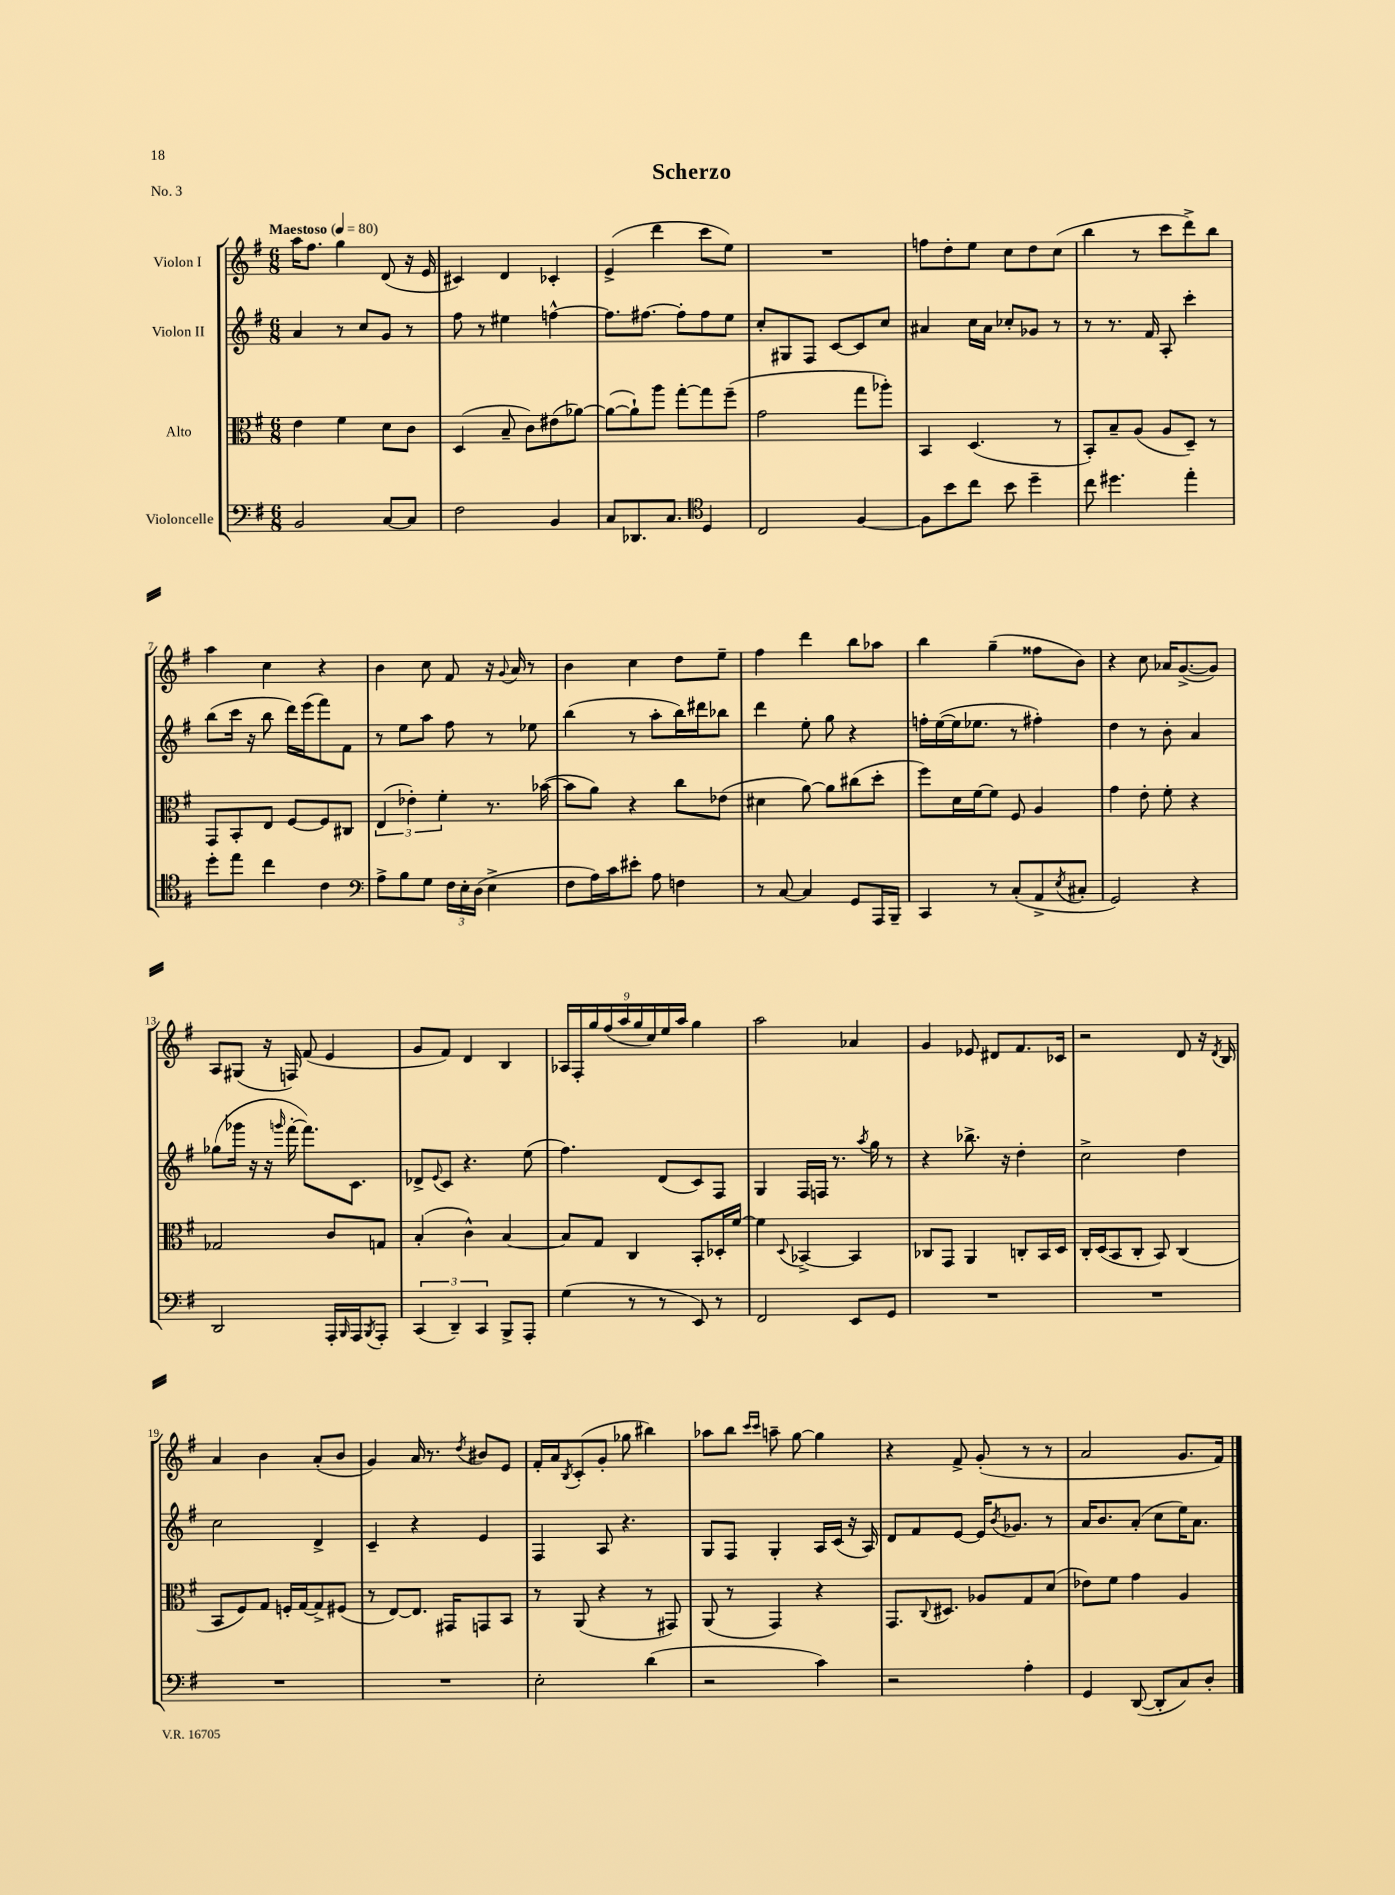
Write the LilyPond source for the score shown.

\header { title = "Scherzo" piece = "No. 3" }
<<
\new StaffGroup <<
\new Staff = "s0" \with { instrumentName = "Violon I" } {
    \clef treble \key g \major \numericTimeSignature \time 6/8 \tempo "Maestoso" 4 = 80
    a''16 fis''8. g''4 d'8( r16 e'16 |
    cis'4) d'4 ces'4-. |
    e'4->( d'''4 c'''8 e''8) |
    R2. |
    f''8 d''8-. e''8 c''8 d''8 c''8( |
    b''4 r8 c'''8 d'''8->) b''8 |
    a''4 c''4 r4 |
    b'4 c''8 fis'8 r16 \appoggiatura { g'8 } a'16 r8 |
    b'4 c''4 d''8 e''8-- |
    fis''4 d'''4 b''8 aes''8 |
    b''4 g''4--( fisis''8 b'8) |
    r4 c''8 aes'16 g'8.~->( g'8) |
    a8 gis8( r16 f16) fis'8( e'4 |
    g'8 fis'8) d'4 b4 |
    \tuplet 9/8 { aes16 fis16-. g''16 fis''16( a''16 g''16 c''16) e''16 a''16 } g''4 |
    a''2 aes'4 |
    g'4 ees'8 dis'8 fis'8. ces'16 |
    r2 d'8 r16 \acciaccatura { d'8 } b16 |
    a'4 b'4 a'8-.( b'8 |
    g'4) a'16 r8. \acciaccatura { d''8 } bis'8 e'8 |
    fis'16-. a'16 \acciaccatura { b8 } c'8-.( g'8-. ges''8 bis''4) |
    aes''8 b''8 \grace { c'''16 c'''16 } a''8-- g''8~ g''4 |
    r4 fis'8-> g'8-.( r8 r8 |
    a'2 g'8. fis'16) \bar "|." |
}
\new Staff = "s1" \with { instrumentName = "Violon II" } {
    \clef treble \key g \major \numericTimeSignature \time 6/8
    a'4 r8 c''8 g'8 r8 |
    fis''8 r8 eis''4 f''4~-^ |
    f''8. fis''8.~ fis''8-. fis''8 e''8 |
    c''8-. gis8 fis8 c'8~ c'8 c''8 |
    ais'4 c''16 ais'16 ces''8-. ges'8 r8 |
    r8 r8. fis'16 a8-. c'''4-. |
    b''8( c'''16 r16 b''8 d'''16) e'''16( fis'''8) fis'8 |
    r8 e''8 a''8 fis''8 r8 ees''8 |
    b''4( r8 a''8-. b''16) dis'''16 bes''8 |
    d'''4 e''8-. g''8 r4 |
    f''16-. e''16~( e''16 ees''8. r8 fis''4-.) |
    d''4 r8 b'8-. a'4 |
    ges''8( ges'''16 r16 r16 \grace { g'''16 } fis'''16~-. fis'''8.) c'8. |
    des'8-> \appoggiatura { e'8 } c'8 r4. e''8( |
    fis''4.) d'8( c'8) fis8 |
    g4 fis16 f16 r8. \acciaccatura { a''8 } g''16 r8 |
    r4 bes''8.-> r16 d''4-. |
    c''2-> d''4 |
    c''2 d'4-> |
    c'4-- r4 e'4 |
    fis4 a8 r4. |
    g8 fis8 g4-. a16 c'16( r16 a16) |
    d'8 fis'8 e'8~ e'16 \acciaccatura { b'8 } ges'8. r8 |
    a'16 b'8. a'8-.( c''8 e''16) a'8. \bar "|." |
}
\new Staff = "s2" \with { instrumentName = "Alto" } {
    \clef alto \key g \major \numericTimeSignature \time 6/8
    e'4 fis'4 d'8 c'8 |
    d4( b8-- c'8) eis'8( aes'8~) |
    aes'8~( aes'8-!) a''8 g''8~-. g''8 fis''8--( |
    g'2 g''8 aes''8-.) |
    b,4 d4.( r8 |
    b,8-.) b8-- a8( a8 d8--) r8 |
    g,8 b,8-. e8 fis8~ fis8 cis8 |
    \tuplet 3/2 { e4( ees'4-.) fis'4-. } r8. bes'16~( |
    bes'8 a'8) r4 c''8 ees'8( |
    dis'4 a'8~) a'8 cis''8( d''8-. |
    fis''8) d'16 fis'16~ fis'8 fis8 a4 |
    g'4 e'8-. fis'8-. r4 |
    ges2 c'8 g8 |
    b4-.( c'4-^) b4~ |
    b8 g8 c4 b,8-. des16-. fis'16~ |
    fis'4 \appoggiatura { d8 } bes,4~-> bes,4 |
    ces8 g,8 a,4 c8-. b,16 d16 |
    c16-. d16( b,8 c8-. b,8) c4( |
    b,8 fis8) g8 f16-. g16~ g8-> fis8( |
    r8 e8~) e8. gis,16 g,8 b,8 |
    r8 a,8( r4 r8 gis,8) |
    a,8( r8 g,4) r4 |
    g,8. \appoggiatura { c8 } dis8. aes8 g8 d'8( |
    ees'8) fis'8 g'4 a4 \bar "|." |
}
\new Staff = "s3" \with { instrumentName = "Violoncelle" } {
    \clef bass \key g \major \numericTimeSignature \time 6/8
    b,2 c8~ c8 |
    fis2 b,4 |
    c8 des,8. c8. \clef tenor d4 |
    c2 fis4~ |
    fis8 b'8 c''8 b'8 d''4-- |
    c''8 dis''4. e''4-. |
    d''8-. e''8 c''4 c'4 |
    \clef bass a8-> b8 g8 \tuplet 3/2 { fis16 e16-. d16( } e4-> |
    fis8 a16) c'16 eis'8-. a8 f4 |
    r8 c8~ c4 g,8 a,,16 b,,16-- |
    c,4 r8 c8-.( a,8-> \acciaccatura { e8 } cis8-. |
    g,2) r4 |
    d,2 a,,16-. \grace { b,,16 } a,,16 \acciaccatura { b,,8 } a,,8-. |
    \tuplet 3/2 { c,4( d,4--) c,4 } b,,8-> a,,8-. |
    g4( r8 r8 e,8) r8 |
    fis,2 e,8 g,8 |
    R2. |
    R2. |
    R2. |
    R2. |
    e2-. d'4( |
    r2 c'4) |
    r2 a4-. |
    g,4 d,8~( d,8-. c8) d8-. \bar "|." |
}
>>
>>
